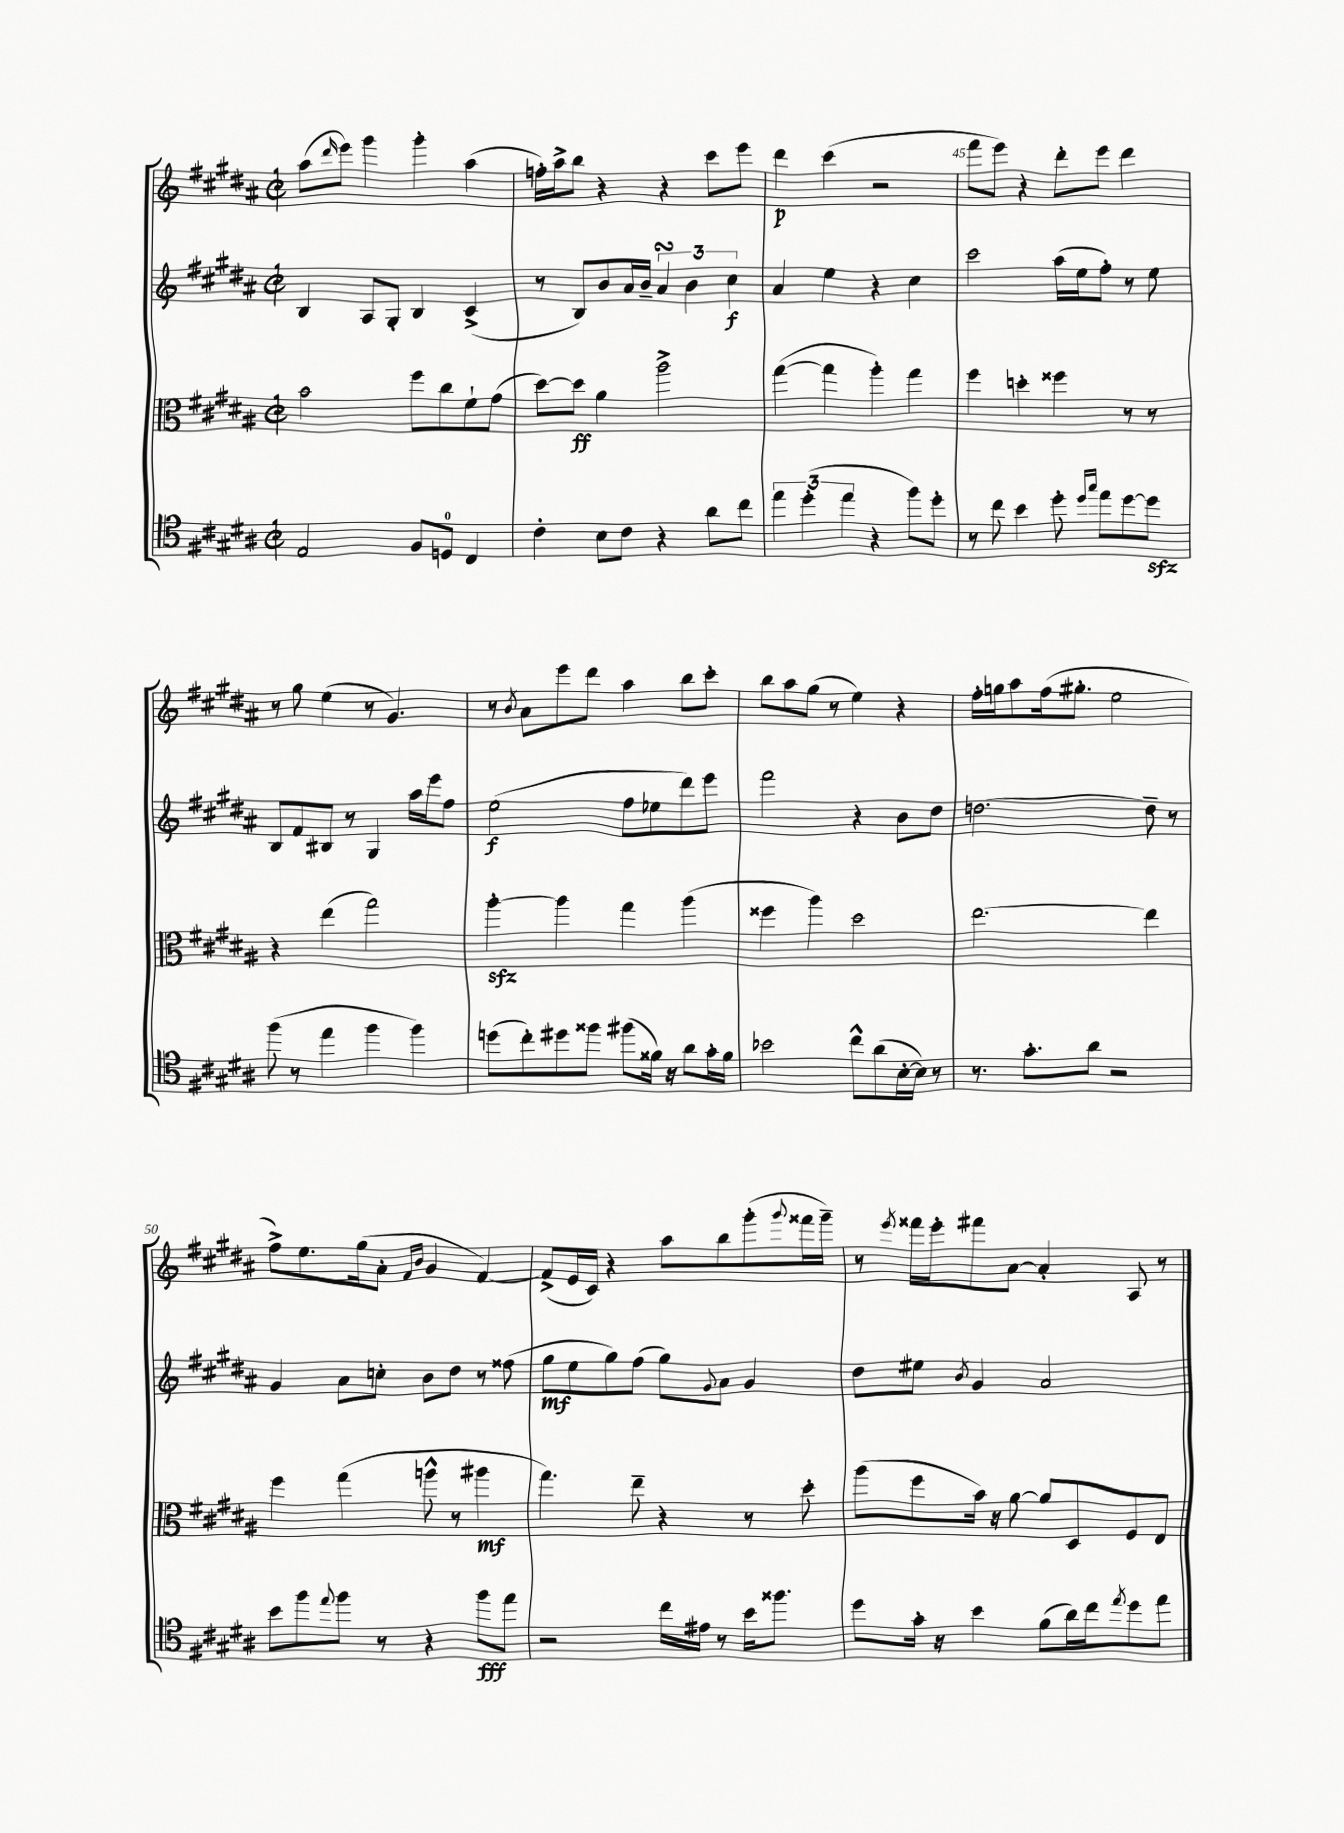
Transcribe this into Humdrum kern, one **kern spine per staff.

**kern	**dynam	**kern	**dynam	**kern	**dynam	**kern	**dynam
*part4	*part4	*part3	*part3	*part2	*part2	*part1	*part1
*staff4	*staff4	*staff3	*staff3	*staff2	*staff2	*staff1	*staff1
*clefC4	*	*clefC3	*	*clefG2	*	*clefG2	*
*k[f#c#g#d#a#]	*	*k[f#c#g#d#a#]	*	*k[f#c#g#d#a#]	*	*k[f#c#g#d#a#]	*
*M2/2	*	*M2/2	*	*M2/2	*	*M2/2	*
*met(c|)	*	*met(c|)	*	*met(c|)	*	*met(c|)	*
=42	=42	=42	=42	=42	=42	=42	=42
2E/	.	2b\	.	4B/	.	(8aa#\L	.
.	.	.	.	.	.	16qqddd#/	.
.	.	.	.	.	.	8eee\J)	.
.	.	.	.	8A#/L	.	4ggg#\	.
.	.	.	.	8G#'/J	.	.	.
8F#/L	.	8ff#\L	.	4B/	.	4ggg#'\	.
8Dn/J	.	8cc#\	.	.	.	.	.
4C#/	.	8f#`\	.	(4c#^/	.	(4aa#\	.
.	.	(8g#\J	.	.	.	.	.
=43	=43	=43	=43	=43	=43	=43	=43
4c#'\	.	[8dd#\L)	.	8r	.	16ffn'\LL)	.
.	.	.	.	.	.	16aa#^\J	.
.	.	8dd#\J]	ff	8B/L)	.	8bb\J	.
8B\L	.	4a#\	.	8b/	.	4r	.
8c#\J	.	.	.	16a#/L	.	.	.
.	.	.	.	16b~/JJ	.	.	.
4r	.	2aa#^\	.	6a#sSsS/	.	4r	.
.	.	.	.	6b\	.	.	.
8a#\L	.	.	.	.	.	8ccc#\L	.
.	.	.	.	6cc#\	f	.	.
8cc#\J	.	.	.	.	.	8eee\J	.
=44	=44	=44	=44	=44	=44	=44	=44
6ee\	.	([4gg#\	.	4a#/	.	4ddd#\	p
(6dd#'\	.	.	.	.	.	.	.
.	.	4gg#\]	.	4ee\	.	(4ccc#\	.
6ee\	.	.	.	.	.	.	.
4r	.	4aa#'\)	.	4r	.	2r	.
8ff#\L)	.	4gg#\	.	4cc#\	.	.	.
8dd#'\J	.	.	.	.	.	.	.
=45	=45	=45	=45	=45	=45	=45	=45
8r	.	4ff#\	.	2ccc#\	.	8fff#\L	.
8cc#\	.	.	.	.	.	8eee\J)	.
4b\	.	4ddn'\	.	.	.	4r	.
8dd#'\	.	4ff##X\	.	(16aa#\LL	.	8ddd#'\L	.
.	.	.	.	16ee\J	.	.	.
16qqdd#/LL	.	.	.	.	.	.	.
16qqgg#/JJ	.	.	.	.	.	.	.
8ee\L	.	.	.	8ff#'\J)	.	8eee\J	.
[8dd#\	.	8r	.	8r	.	4ddd#\	.
8dd#zz\J]	.	8r	.	8ee\	.	.	.
!!LO:LB:g=z
=46	=46	=46	=46	=46	=46	=46	=46
(8ff#\	.	4r	.	8B/L	.	8r	.
8r	.	.	.	8f#/	.	8gg#\	.
4ee\	.	(4ee\	.	8B#X/J	.	(4ee\	.
.	.	.	.	8r	.	.	.
4ff#\	.	2gg#\)	.	4G#/	.	8r	.
.	.	.	.	.	.	4.g#/)	.
4ff#\)	.	.	.	16aa#\LL	.	.	.
.	.	.	.	16eee\J	.	.	.
.	.	.	.	8ff#\J	.	.	.
=47	=47	=47	=47	=47	=47	=47	=47
(8ddn\L	.	[4aa#zz'\	.	(2ee\	f	8r	.
.	.	.	.	.	.	8qb/	.
8cc#'\)	.	.	.	.	.	8a#\L	.
8dd#X\	.	4aa#\]	.	.	.	8eee\	.
8ff##X\J	.	.	.	.	.	8ddd#\J	.
(8ff#X\L	.	4gg#\	.	8ff#\L	.	4aa#\	.
16f##X\Jk)	.	.	.	8ee-X\	.	.	.
16r	.	.	.	.	.	.	.
8a#\L	.	(4aa#\	.	8ddd#\)	.	8bb\L	.
16g#'\L	.	.	.	8eee\J	.	8ccc#'\J	.
16f##\JJ	.	.	.	.	.	.	.
=48	=48	=48	=48	=48	=48	=48	=48
2b-X\	.	4ff##X\	.	2fff#\	.	8bb\L	.
.	.	.	.	.	.	8aa#\	.
.	.	4aa#\)	.	.	.	(8gg#\J	.
.	.	.	.	.	.	8r	.
8cc#^^\L	.	2dd#\	.	4r	.	4ee\)	.
(8a#\	.	.	.	.	.	.	.
[16B'\L	.	.	.	8b\L	.	4r	.
16B\JJ])	.	.	.	.	.	.	.
8r	.	.	.	8dd#\J	.	.	.
=49	=49	=49	=49	=49	=49	=49	=49
8.r	.	[2.ee\	.	[2.ddn\	.	16ff#'\LL	.
.	.	.	.	.	.	16ggn\J	.
.	.	.	.	.	.	8aa#\	.
8.g#'\L	.	.	.	.	.	.	.
.	.	.	.	.	.	(16ff#\k	.
.	.	.	.	.	.	8.gg#X'\J	.
8a#\J	.	.	.	.	.	.	.
2r	.	.	.	.	.	2ee\	.
.	.	4ee\]	.	8dd~\]	.	.	.
.	.	.	.	8r	.	.	.
!!LO:LB:g=z
=50	=50	=50	=50	=50	=50	=50	=50
8b\L	.	4ff#\	.	4g#/	.	8ff#^\L)	.
8ff#\	.	.	.	.	.	8.ee\	.
8qqee/	.	.	.	.	.	.	.
8ff#\J	.	(4gg#\	.	8a#\L	.	.	.
.	.	.	.	.	.	(16gg#\k	.
8r	.	.	.	8ccn'\J	.	8a#'\J	.
.	.	.	.	.	.	16qqf#/LL	.
.	.	.	.	.	.	16qqb/JJ	.
4r	.	8aan^^\	.	8b\L	.	4g#/	.
.	.	8r	.	8dd#\J	.	.	.
8ff#\L	fff	4aa#X\	mf	8r	.	[4f#/)	.
8ee\J	.	.	.	(8ff##X\	.	.	.
=51	=51	=51	=51	=51	=51	=51	=51
2r	.	4.gg#\)	.	8gg#\L	mf	(8f#^/L]	.
.	.	.	.	8ee\	.	16e/L	.
.	.	.	.	.	.	16c#/JJ)	.
.	.	.	.	8gg#\)	.	4r	.
.	.	8ee~\	.	(8ff#\J	.	.	.
16cc#\LL	.	4r	.	8gg#\L)	.	8aa#\L	.
16e#X\JJ	.	.	.	.	.	.	.
.	.	.	.	8qqg#/	.	.	.
8r	.	.	.	8a#\J	.	8bb\	.
16b\KL	.	8r	.	4g#/	.	(8ggg#'\	.
8.ff##X\J	.	.	.	.	.	.	.
.	.	.	.	.	.	8qqggg#/	.
.	.	8dd#'\	.	.	.	16fff##X\L	.
.	.	.	.	.	.	16ggg#~\JJ)	.
=52	=52	=52	=52	=52	=52	=52	=52
8dd#\L	.	(8aa#\L	.	8dd#\L	.	8r	.
.	.	.	.	.	.	8qeee/	.
16g#'\Jk	.	8ff#\	.	8ee#X\J	.	16fff##X\LL	.
16r	.	.	.	.	.	16eee'\J	.
.	.	.	.	8qb/	.	.	.
4b\	.	16b\Jk)	.	4g#/	.	8fff#X\	.
.	.	16r	.	.	.	.	.
.	.	[8a#\	.	.	.	[8a#\J	.
(8f#\L	.	8a#/L]	.	2a#/	.	4a#'/]	.
16a#\L)	.	8D#/	.	.	.	.	.
16cc#\J	.	.	.	.	.	.	.
8qee/	.	.	.	.	.	.	.
8dd#\	.	8F#/	.	.	.	8A#/	.
8ee\J	.	8E/J	.	.	.	8r	.
==	==	==	==	==	==	==	==
*-	*-	*-	*-	*-	*-	*-	*-
